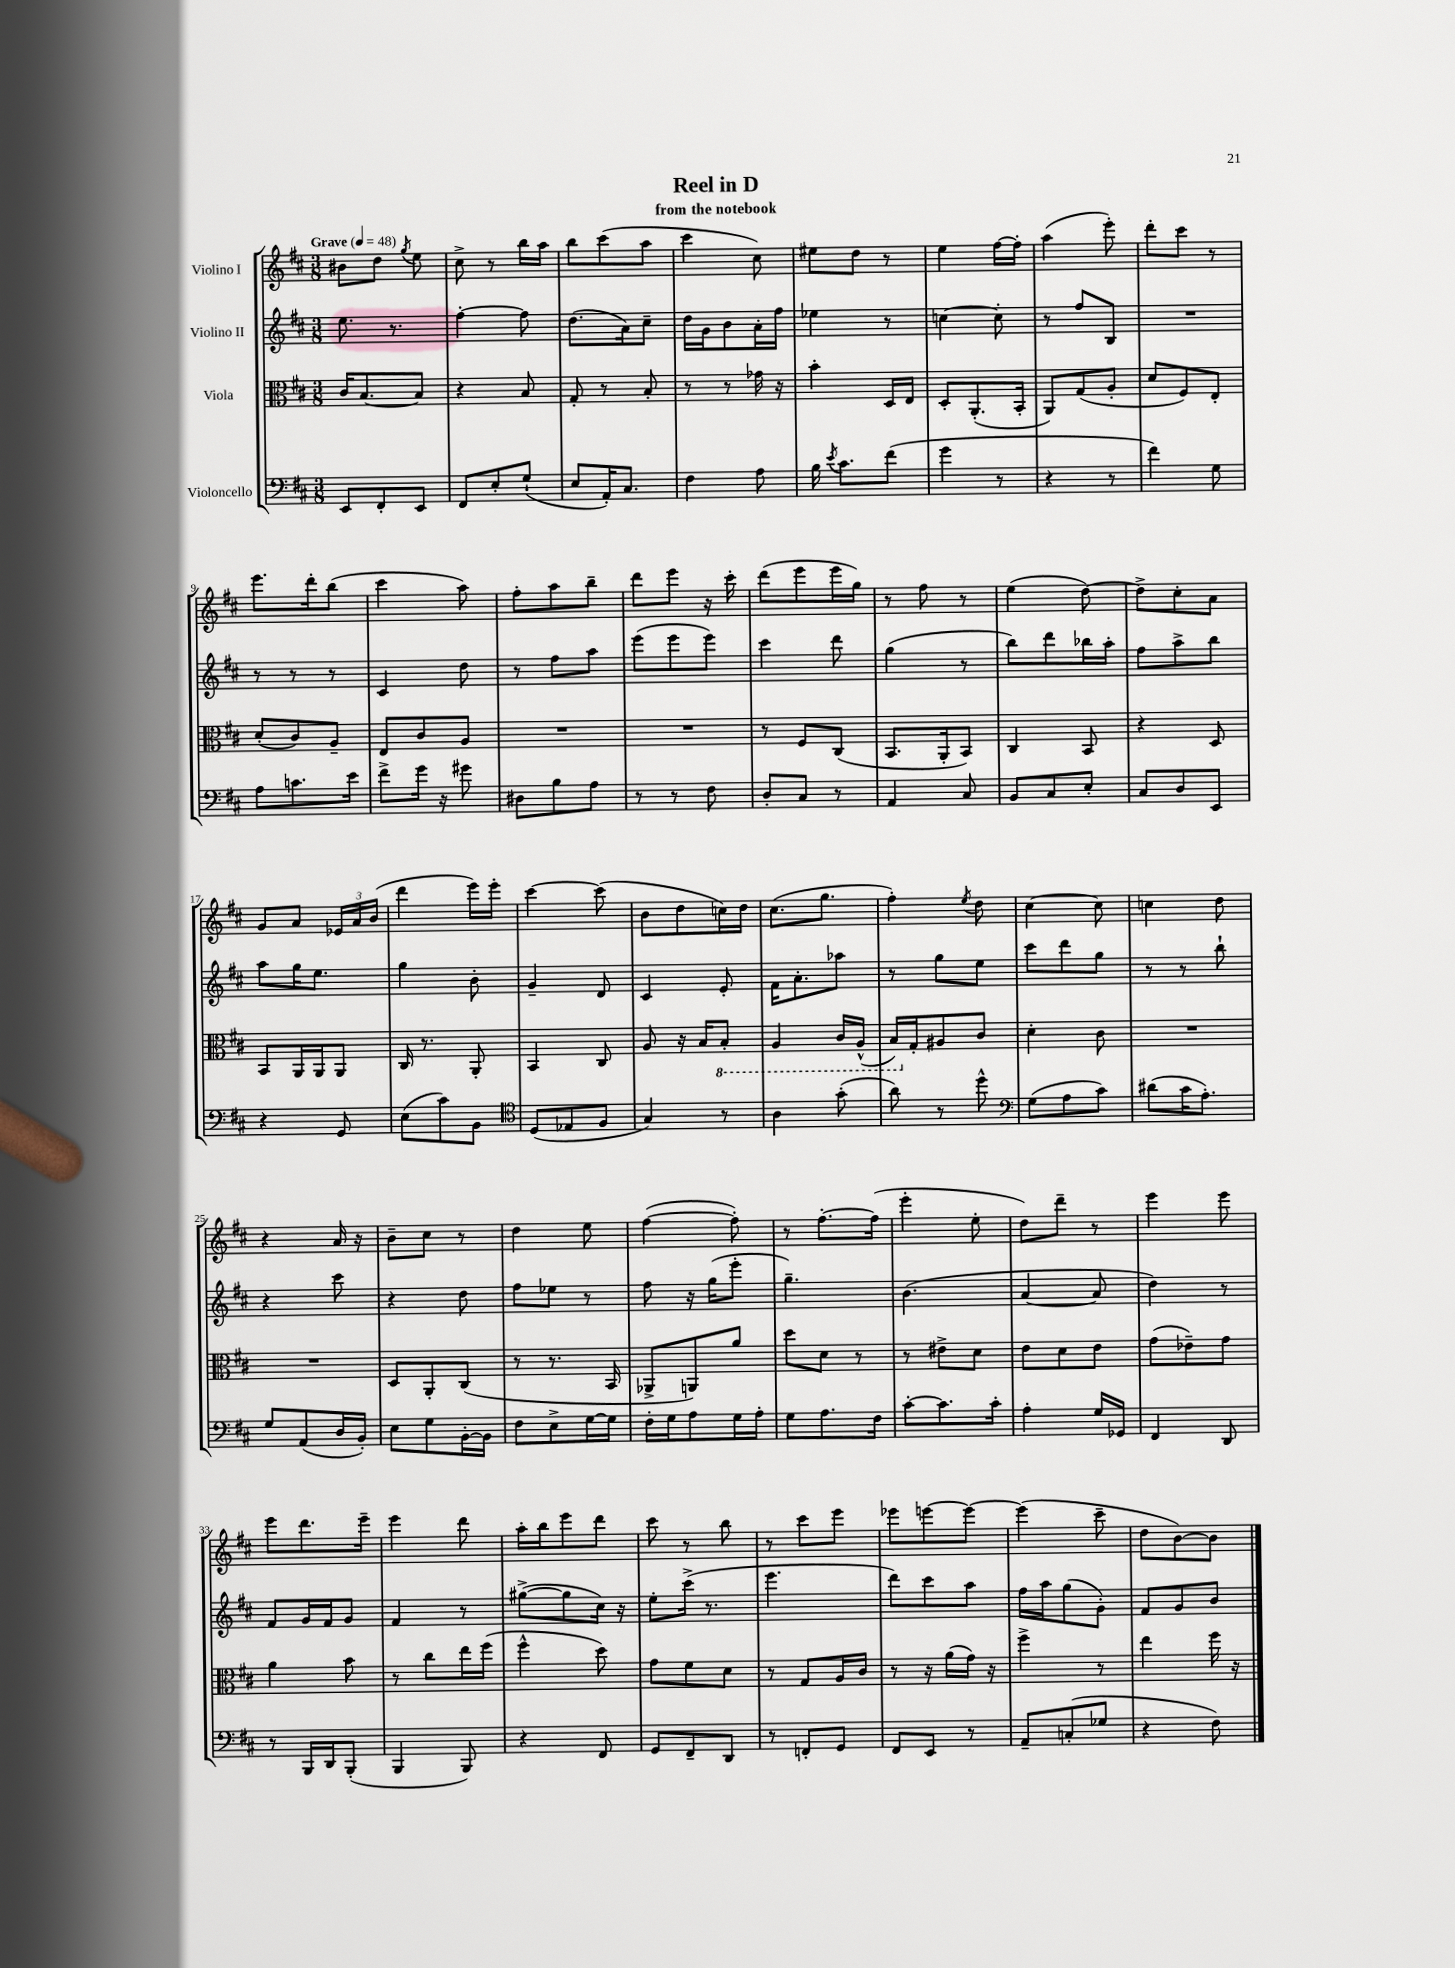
\header { title = "Reel in D" subtitle = "from the notebook" }
<<
\new StaffGroup <<
\new Staff = "s0" \with { instrumentName = "Violino I" } {
    \clef treble \key d \major \numericTimeSignature \time 3/8 \tempo "Grave" 4 = 48
    \autoBeamOff bis'8[ d''8] \acciaccatura { g''8 } e''8 |
    cis''8-> r8 b''16[ a''16] |
    b''8[ cis'''8( a''8] |
    cis'''4 cis''8) |
    eis''8[ d''8] r8 |
    e''4 fis''16[~ fis''16]-. |
    a''4( e'''8-.) |
    d'''8[-. cis'''8] r8 |
    e'''8.[ d'''16-. b''8]( |
    cis'''4 a''8) |
    fis''8[-. a''8 b''8]-- |
    d'''8[ e'''8] r16 cis'''16-. |
    d'''8[( e'''8 e'''16 g''16]) |
    r8 fis''8 r8 |
    e''4( d''8~) |
    d''8[-> cis''8-. a'8] |
    g'8[ a'8] \tuplet 3/2 { ees'16[ a'16 b'16]( } |
    d'''4 e'''16[) e'''16]-. |
    cis'''4~ cis'''8( |
    b'8[ d''8 c''16) d''16] |
    cis''8.[( g''8.] |
    fis''4-.) \acciaccatura { e''8 } d''8 |
    cis''4~ cis''8 |
    c''4 d''8 |
    r4 a'16 r16 |
    b'8[-- cis''8] r8 |
    d''4 e''8 |
    fis''4~( fis''8-.) |
    r8 fis''8.[~-. fis''16]( |
    e'''4-. e''8-. |
    d''8[) d'''8]-- r8 |
    e'''4 e'''8 |
    e'''8[ d'''8. e'''16]-- |
    e'''4 d'''8 |
    a''16[-. b''16 e'''8 d'''8] |
    cis'''8 r8 b''8 |
    r8 cis'''8[ e'''8] |
    ees'''8[ e'''8~ e'''8]~ |
    e'''4( cis'''8-- |
    d''8[ b'8~) b'8] \bar "|." |
}
\new Staff = "s1" \with { instrumentName = "Violino II" } {
    \clef treble \key d \major \numericTimeSignature \time 3/8
    \autoBeamOff e''8. r8. |
    fis''4~-. fis''8 |
    d''8.[( a'16) cis''8]-- |
    d''16[ g'16 b'8 a'16-. fis''16] |
    ees''4 r8 |
    c''4~ c''8-. |
    r8 fis''8[ b8] |
    R4. |
    r8 r8 r8 |
    cis'4 d''8 |
    r8 fis''8[ a''8] |
    e'''8[( e'''8 e'''8]) |
    cis'''4 d'''8 |
    g''4( r8 |
    b''8[) d'''8 bes''16 a''16]-. |
    fis''8[ a''8-> b''8] |
    a''8[ g''16 e''8.] |
    g''4 b'8-. |
    g'4-- d'8 |
    cis'4 e'8-. |
    fis'16[ a'8.-. aes''8] |
    r8 g''8[ e''8] |
    cis'''8[ d'''8 g''8] |
    r8 r8 b''8-! |
    r4 cis'''8 |
    r4 d''8 |
    fis''8[ ees''8] r8 |
    fis''8 r16 g''16[( e'''8]-. |
    g''4.--) |
    b'4.( |
    a'4~ a'8 |
    d''4) r8 |
    fis'8[ g'16 fis'16 g'8] |
    fis'4 r8 |
    gis''8[~->( gis''8 cis''16]) r16 |
    e''8[-. cis'''16]->( r8. |
    e'''4. |
    d'''8[) cis'''8 a''8] |
    fis''16[ a''16 g''8( g'8]-.) |
    fis'8[ g'8 b'8] \bar "|." |
}
\new Staff = "s2" \with { instrumentName = "Viola" } {
    \clef alto \key d \major \numericTimeSignature \time 3/8
    \autoBeamOff cis'16[ b8.~ b8] |
    r4 b8 |
    g8-. r8 b8-. |
    r8 r8 ges'16 r16 |
    b'4-. d16[ e16] |
    d8[-. a,8.-.( b,16]-. |
    a,8[) g8( a8]-. |
    d'8[ fis8) e8]-. |
    d'8[-.( cis'8) a8]-- |
    e8[ cis'8 a8] |
    R4. |
    R4. |
    r8 fis8[ cis8]( |
    b,8.[ a,16-. b,8]) |
    cis4 b,8 |
    r4 d8 |
    b,8[ a,16 a,16 a,8] |
    cis16 r8. a,8-. |
    b,4 cis8 |
    a8 r16 b16[ \ottava #-1 b,8]-. |
    a,4 cis16[ a,16]-^( |
    b,16[) \ottava #0 g16-. ais8 cis'8] |
    d'4-. cis'8 |
    R4. |
    R4. |
    d8[ a,8-. cis8]( |
    r8 r8. b,16 |
    aes,8[-> a,8) a'8] |
    d''8[ d'8] r8 |
    r8 eis'8[-> d'8] |
    e'8[ d'8 e'8] |
    g'8[( ees'8--) g'8] |
    a'4 b'8 |
    r8 cis''8[ e''16 fis''16]( |
    fis''4-^ d''8) |
    g'8[ fis'8 d'8] |
    r8 g8[ a16 cis'16] |
    r8 r16 a'16[( g'16]) r16 |
    fis''4-> r8 |
    e''4 fis''16 r16 \bar "|." |
}
\new Staff = "s3" \with { instrumentName = "Violoncello" } {
    \clef bass \key d \major \numericTimeSignature \time 3/8
    \autoBeamOff e,8[ fis,8-. e,8] |
    fis,8[ e8-. g8]-!( |
    e8[ a,16-.) cis8.] |
    fis4 a8 |
    b16 \acciaccatura { e'8 } cis'8.[ fis'8]( |
    g'4 r8 |
    r4 r8 |
    fis'4) g8 |
    a8[ c'8. e'16] |
    fis'8[-> g'16] r16 gis'8 |
    dis8[ b8 a8] |
    r8 r8 fis8 |
    d8[-. cis8] r8 |
    a,4 cis8 |
    b,8[ cis8 e8]-. |
    cis8[ d8 e,8] |
    r4 g,8 |
    e8[( cis'8) b,8] |
    \clef tenor d8[( ees8 fis8] |
    g4) r8 |
    a4 g'8-.( |
    a'8) r8 d''8-^ |
    \clef bass g8[( a8 cis'8]) |
    dis'8[( cis'16 a8.]-.) |
    g8[ a,8( d16 b,16]-.) |
    e8[ g8 b,16~-. b,16] |
    fis8[ e8-> g16~ g16] |
    fis16[-. g16 a8 g16 a16]-. |
    g8[ a8. fis16] |
    cis'8[~-. cis'8. cis'16]-. |
    a4-. g16[ ges,16] |
    fis,4 d,8 |
    r8 b,,16[ d,16 b,,8]-.( |
    b,,4 b,,8) |
    r4 fis,8 |
    g,8[ fis,8-- d,8] |
    r8 f,8[-. g,8] |
    fis,8[ e,8] r8 |
    a,8[-- c8-.( ges8] |
    r4 fis8) \bar "|." |
}
>>
>>
